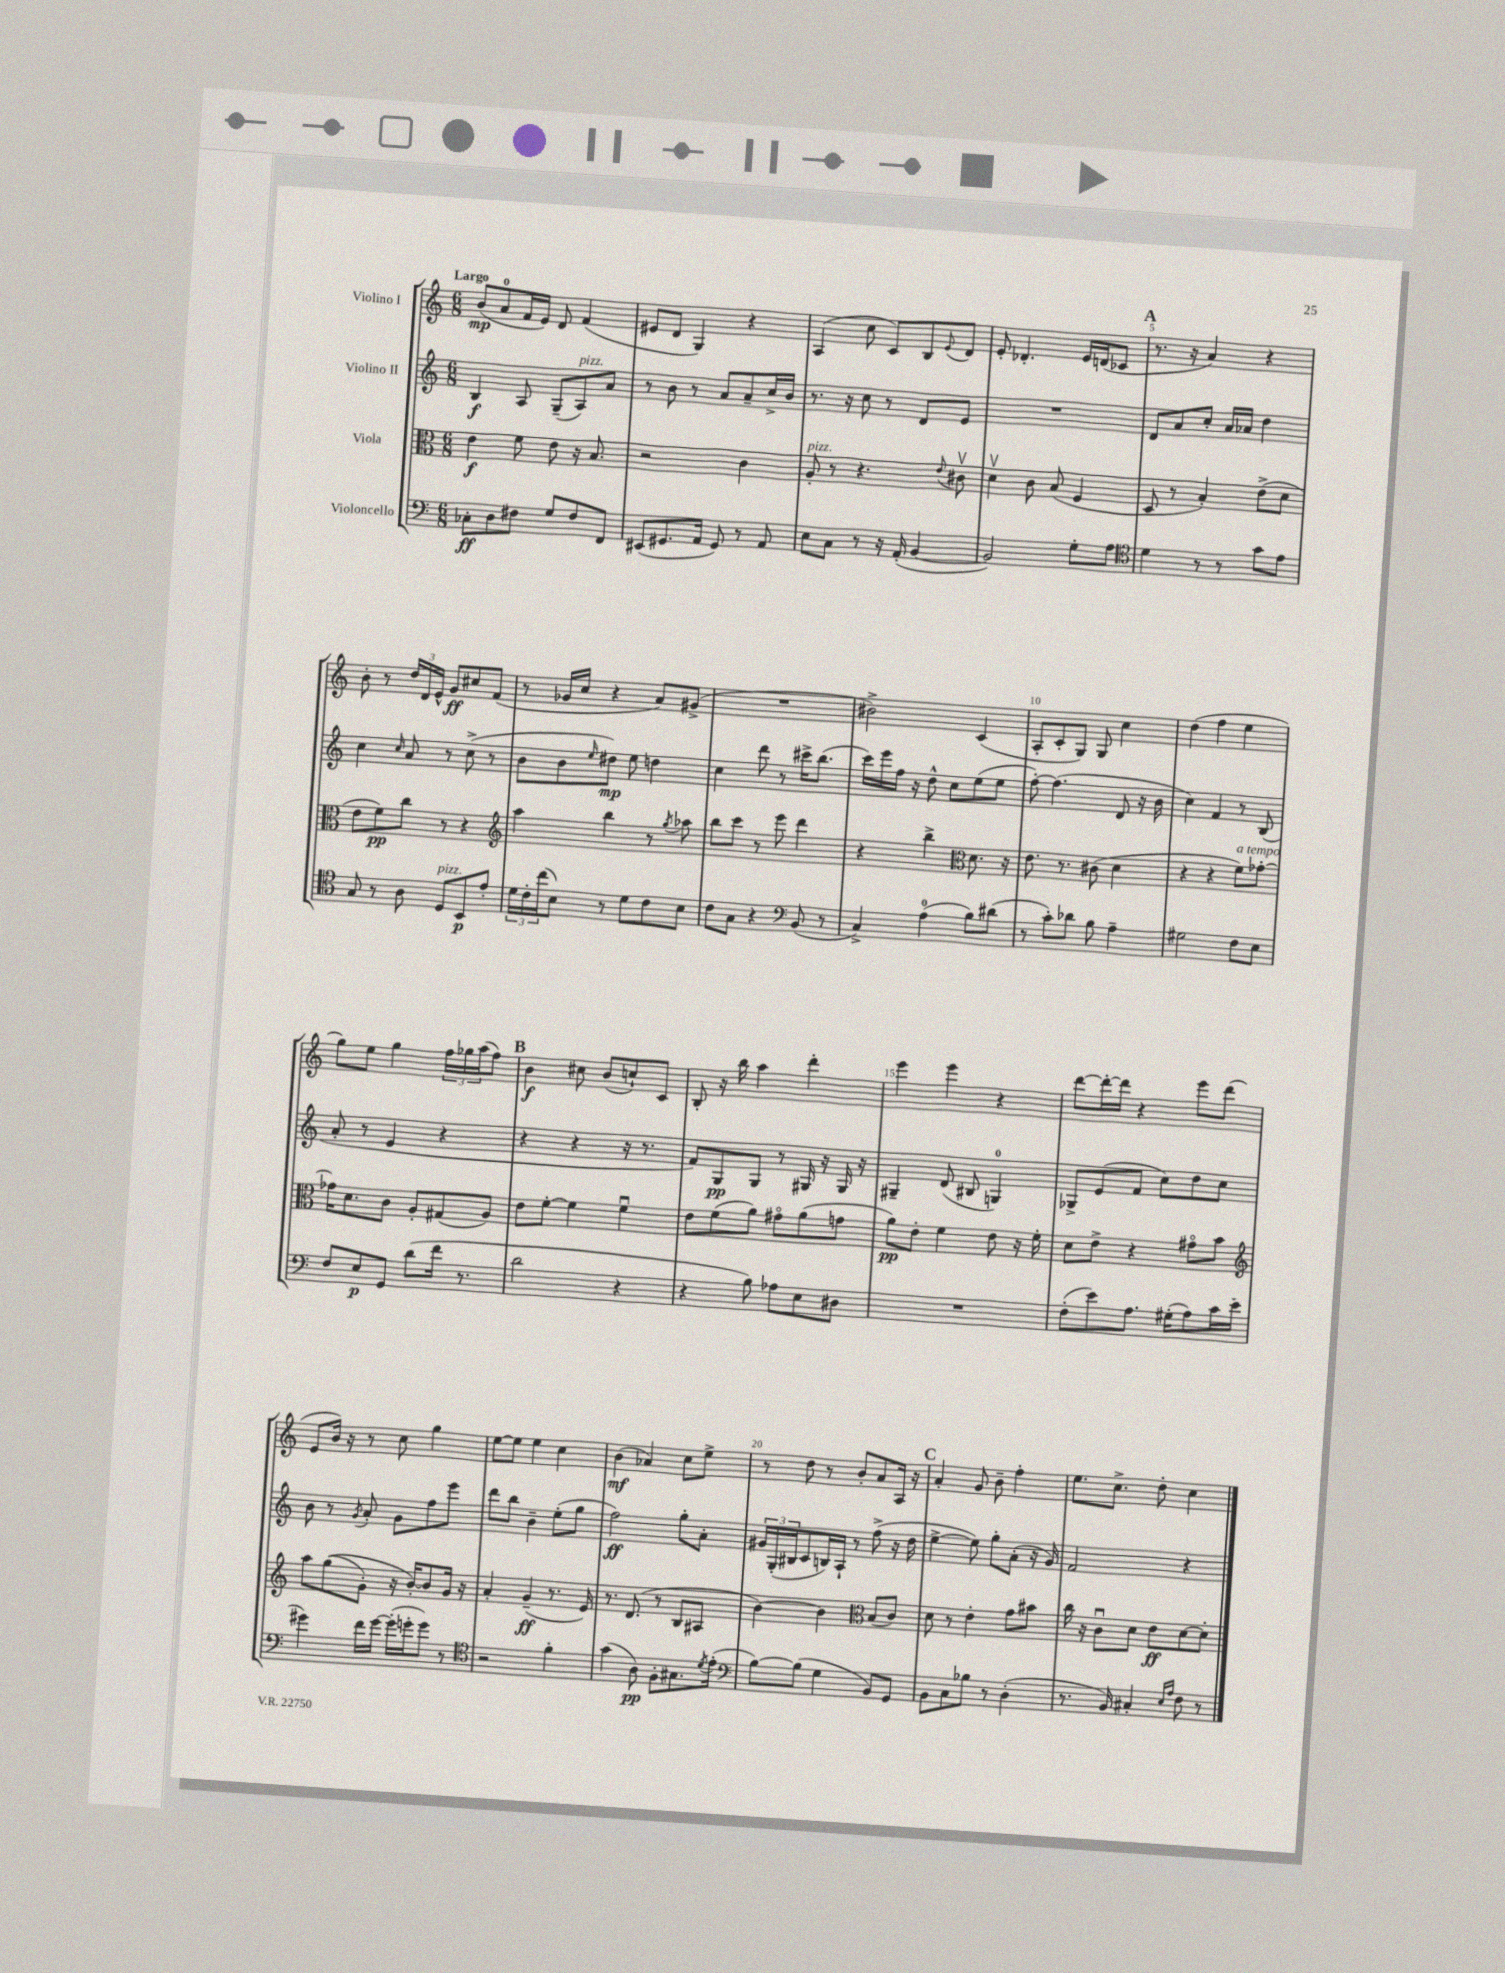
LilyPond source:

<<
\new StaffGroup <<
\new Staff = "s0" \with { instrumentName = "Violino I" } {
    \clef treble \key c \major \numericTimeSignature \time 6/8 \tempo "Largo"
    b'8\mp( a'8-0 f'16 e'16) d'8 f'4( |
    eis'8 d'8 g4) r4 |
    a4( c''8 c'8) b8 \appoggiatura { e'8 } d'8 |
    e'8-. des'4.-. e'16 d'16( ces'8 |
    \mark \markup { \bold "A" } r8. r16 a'4) r4 |
    b'8-. r8 \tuplet 3/2 { d''16 d'16 e'16-^ } g'8\ff cis''8 f'8( |
    r8 ges'16 c''16 r4 a'8) gis'8->( |
    R2. |
    bis'2->) c'4( |
    a8-. c'8-. g8) g8 c''4 |
    d''4( f''4 e''4 |
    g''8) e''8 g''4 \tuplet 3/2 { f''16 ges''16 a''16( } f''8) |
    \mark \markup { \bold "B" } b'4\f cis''8 b'8( c''8-!) c'8 |
    b8-. r16 b''16 a''4 d'''4-. |
    e'''4 e'''4 r4 |
    d'''8~ d'''16~-. d'''16 r4 e'''8 d'''8( |
    e'8 b'16) r16 r8 c''8 g''4 |
    e''8~ e''8 e''4 c''4 |
    b'4\mf( aes'4) c''8 e''8-> |
    r8 d''8 r8 b'8-. a'8 a16 r16 |
    \mark \markup { \bold "C" } a'4-. g'8 b'8-- f''4-. |
    e''8. c''8.-> d''8-. c''4 \bar "|." |
}
\new Staff = "s1" \with { instrumentName = "Violino II" } {
    \clef treble \key c \major \numericTimeSignature \time 6/8
    b4\f a8 g8--( a8^\markup { \italic "pizz." }) a'8 |
    r8 b'8 r8 a'8 a'8-- c''16-> b'16 |
    r8. r16 c''8 r8 d'8 e'8 |
    R2. |
    \mark \markup { \bold "A" } d'8 a'8 c''8-. a'16 aes'16 d''4 |
    c''4 \grace { c''16 } a'8 r8 c''8->( r8 |
    b'8 b'8 \grace { e''16 } dis''8\mp) e''8 d''4 |
    c''4 d'''8 r8 cis'''16-> b''8.( |
    c'''16) e'''16 f''16 r16 d''8-^ c''8 e''8( e''8 |
    f''8~-.) f''4.( d'8 r16 b'16 |
    c''4) f'4 r8 b8( |
    a'8-. r8 e'4 r4 |
    \mark \markup { \bold "B" } r4 r4 r16 r8. |
    f'8) g8\pp g8 r8 gis16 r16 gis16 r16 |
    gis4-- d'8( bis8 g4-0) |
    ges8-> e'8( f'8 c''8) d''8 c''8 |
    b'8 r8 \acciaccatura { g'8 } a'8-. g'8 f''8 e'''8 |
    d'''8 b''8 b'4-- e''8-.( g''8 |
    f''2\ff) g''8-. a'8-. |
    \tuplet 3/2 { gis'16 g16-.( bis16 } c'8 b16) a16-! r8 f''8->( r16 d''16 |
    \mark \markup { \bold "C" } e''4~-> e''8) g''8-. a'8-.( r16 g'16) |
    f'2 r4 \bar "|." |
}
\new Staff = "s2" \with { instrumentName = "Viola" } {
    \clef alto \key c \major \numericTimeSignature \time 6/8
    e'4\f f'8 e'8 r16 b8. |
    r2 c'4 |
    a8-.^\markup { \italic "pizz." } r8 r4. \appoggiatura { e'8 } cis'8\upbow |
    d'4\upbow c'8 b8( f4 |
    \mark \markup { \bold "A" } d8 r8 b4-.) e'8->( d'8 |
    e'8 f'8\pp) c''8 r8 r4 |
    \clef treble a''4 b''4 r8 \acciaccatura { g''8 } aes''8 |
    b''8 c'''8 r8 e'''8 d'''4 |
    r4 b''4-> \clef alto d'8. r16 |
    e'8. r8. cis'8( d'4 |
    r4 r4 f'8^\markup { \italic "a tempo" }) ges'8~-. |
    ges'16 d'8. c'8 a8-. gis8( a8) |
    \mark \markup { \bold "B" } e'8 f'8~-. f'4 f'4\downbow |
    e'8 f'8( a'8) gis'8\flageolet a'8( g'8 |
    a'8\pp) e'8-. f'4 e'8 r16 f'16-. |
    d'8 e'8-> r4 gis'8\flageolet b'8 |
    \clef treble a''8 g''8(\( g'8-.) r16 b'16~-.\) b'8 g'16 r16 |
    a'4-. g'4--\ff( r8. e'16) |
    r8. d'8.( r8 b8 ais8 |
    b'4~) b'4 \clef alto b8( c'8) |
    \mark \markup { \bold "C" } d'8 r8 e'4-. g'8 bis'8 |
    c''16 r16 c'8\downbow d'8 e'8\ff d'8~ d'8-. \bar "|." |
}
\new Staff = "s3" \with { instrumentName = "Violoncello" } {
    \clef bass \key c \major \numericTimeSignature \time 6/8
    ces8-.\ff d8 fis8 g8 fis8 f,8 |
    eis,8( gis,8. a,16 gis,8) r8 a,8 |
    e8 c8 r8 r16 a,16-.( b,4~ |
    b,2) g8-. a8 |
    \mark \markup { \bold "A" } \clef tenor d'4 r8 r8 g'8 e'8 |
    g8 r8 a8 d8^\markup { \italic "pizz." } b,8\p e'8-. |
    \tuplet 3/2 { d'16 c'16-. c''16( } b8) r8 d'8 c'8 b8 |
    c'8 g8 r4 \clef bass b,8( r8 |
    c4->) a4-0( b8) dis'8( |
    r8 c'8-.) des'8 b8 a4-- |
    gis2 f8 e8 |
    f8 e8\p g,8 d'8( f'16 r8. |
    \mark \markup { \bold "B" } d'2 r4 |
    r4 b8) aes8 e8 dis8 |
    R2. |
    f8-.( e'8) a8. gis16-.( a8) c'16 e'16( |
    gis'4) f'16 gis'16~ gis'16-.( g'16-. g'8) r8 |
    \clef tenor r2 f'4-. |
    g'4( a8\pp) f8-. gis8. \acciaccatura { d'8 } e'16-.( |
    \clef bass b8~) b8( g4 b,8) g,8 |
    \mark \markup { \bold "C" } b,8 c8 bes8 r8 d4-.( |
    r8. b,16) cis4-. \grace { e16 a16 } f8 r8 \bar "|." |
}
>>
>>
\layout { \context { \Score \override BarNumber.break-visibility = ##(#f #t #t) barNumberVisibility = #(every-nth-bar-number-visible 5) } }
